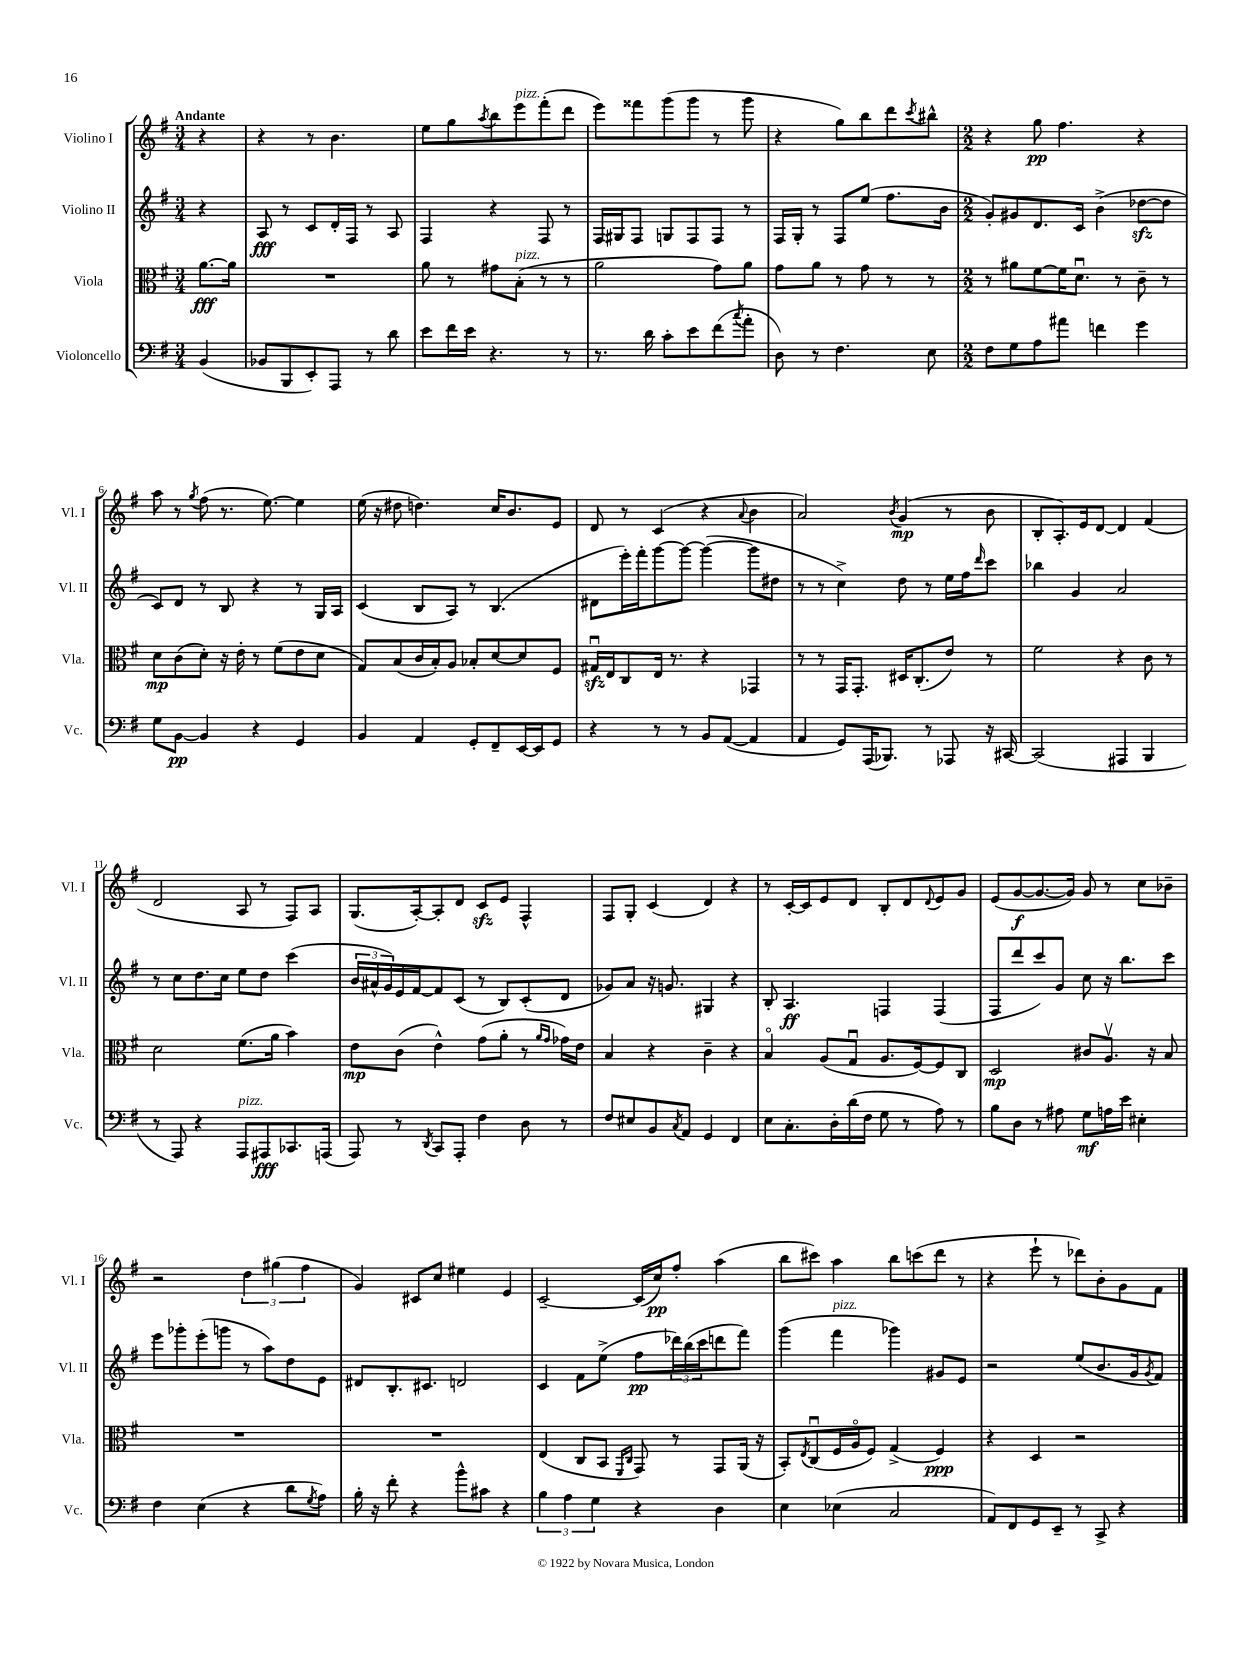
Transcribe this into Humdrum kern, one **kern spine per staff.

**kern	**kern	**kern	**kern
*staff4	*staff3	*staff2	*staff1
*clefF4	*clefC3	*clefG2	*clefG2
*k[f#]	*k[f#]	*k[f#]	*k[f#]
*M3/4	*M3/4	*M3/4	*M3/4
(4BB	[8.a	4r	4r
.	16a]	.	.
=	=	=	=
8BB-	2.r	8A	4r
8BBB	.	8r	.
8EE')	.	8c	8r
8AAA	.	16d'	4.b
.	.	16F#	.
8r	.	8r	.
8d	.	8A	.
=	=	=	=
8e	8a	4F#	8ee
16f#	8r	.	8gg
16e	.	.	.
.	.	.	8qaa
4.r	8g#	4r	8bb
.	(8B'	.	8eee
.	8r	8F#	(8fff#'
8r	8r	8r	8ddd
=	=	=	=
8.r	2a	16F#	8eee)
.	.	16G#	.
.	.	8F#	8fff##
16d	.	.	.
8c'	.	8G	(8ggg
8e	.	8F#	8ggg
(8f#	8g)	8F#	8r
8qcc	.	.	.
8a'	8a	8r	8ggg
=	=	=	=
8D)	8g	16F#	4r
.	.	16G'	.
8r	8a	8r	.
4.F#	8r	8F#	8gg)
.	8g	(8ee	8bb
.	8r	8.ff#	8ddd
.	.	.	8qccc
8E	8r	.	8bb#^^
.	.	16b	.
=	=	=	=
*M2/2	*M2/2	*M2/2	*M2/2
8F#	8r	8g')	4r
8G	8a#	8g#	.
8A	[8f#	8.d	8gg
8a#	16f#]	.	4.ff#
.	8.du	16c	.
4f	.	(4b^	.
.	8r	.	.
4g	8c~	[8dd-	4r
.	8r	8dd-]	.
=	=	=	=
8G	8d	8c)	8aa
[8BB	(8c	8d	8r
.	.	.	8qgg
4BB]	8d')	8r	(8ff#
.	16r	8B	8.r
.	16e'	.	.
4r	8r	4r	.
.	.	.	[8.ee)
.	(8f#	.	.
4GG	8e	8r	4ee]
.	8d	16G	.
.	.	16A	.
=	=	=	=
4BB	8G)	(4c	(16ee
.	.	.	16r
.	(8B	.	8dd#
4AA	16c	8B	4.dd)
.	16B')	.	.
.	8A	8A)	.
8GG'	8B-'	8r	.
8FF#~	[8d	(4.B	16cc
.	.	.	8.b
[16EE	8d]	.	.
16EE]	.	.	.
8GG	8F#	.	8e
=	=	=	=
4r	16G#u	8d#	8d
.	16E	.	.
.	8C	16eee')	8r
.	.	16fff#'	.
8r	16E	[8ggg	(4c
.	8.r	.	.
8r	.	8ggg_	.
8BB	4r	(4ggg_	4r
([8AA	.	.	.
.	.	.	8qqa
4AA]	4GG-	8ggg]	4b
.	.	8dd#	.
=	=	=	=
4AA	8r	8r	2a)
.	8r	8r	.
8GG)	16GG	4cc^)	.
.	8.GG'	.	.
(16AAA	.	.	.
8.BBB-)	.	.	.
.	.	.	8qb
.	16D#	8dd	(4g
.	(8.C'	.	.
8r	.	8r	.
8AAA-	8e)	16ee	8r
.	.	16ff#	.
.	.	16qqddd	.
16r	8r	8ccc	8b
[16CC#	.	.	.
=	=	=	=
(2CC#]	2f#	4bb-	8B'
.	.	.	8.A')
.	.	4g	.
.	.	.	16e
.	.	.	[8d
4AAA#	4r	2a	4d]
4BBB	8c	.	(4f#
.	8r	.	.
=	=	=	=
8r	2d	8r	2d
8AAA)	.	8cc	.
4r	.	8.dd	.
.	.	16cc	.
8AAA	(8.f#	8ee	8A
8AAA#	.	8dd	8r
.	16a	.	.
8.CC-	4b)	(4ccc	8F#)
.	.	.	8A
(16AAA	.	.	.
=	=	=	=
8AAA)	8e	24b	(8.G
.	.	24a#^^	.
.	.	24g)	.
8r	(8c	16e	.
.	.	[16f#	[16A')
8qDD	.	.	.
8CC	4e^^)	8f#]	8A']
8AAA'	.	(8c	8d
4F#	(8g	8r	8c
.	8a'	8B)	8e
8D	8r	(8c'	4F#^^
.	16qqa	.	.
.	16qqg	.	.
8r	16g-)	8d	.
.	16e	.	.
=	=	=	=
8F#	4B	8g-)	8F#
8E#	.	8a	8G'
8BB	4r	16r	(4c
.	.	8.g	.
8qC	.	.	.
8AA	.	.	.
4GG	4c~	4G#	4d)
4FF#	4r	4r	4r
=	=	=	=
8E	4Bo	8B'	8r
8.C'	.	4.A	[16c'
.	.	.	16c]
.	(8A	.	8e
16D'	.	.	.
(16d	8Gu	.	8d
16F#	.	.	.
8G	8.A	4F	8B'
8r	.	.	8d
.	[16F#)	.	.
.	.	.	8qqd
8A)	8F#]	(4F	8e
8r	8C	.	8g
=	=	=	=
8B	2D	8F#	(8e
8D	.	8ddd	[8g
8r	.	8ccc)	8.g_
8A#	.	8g	.
.	.	.	16g])
8G	8c#	8cc	8g
16A	8.Av	16r	8r
16e	.	8.bb	.
4E#'	.	.	8cc
.	16r	.	.
.	8B	8ccc	8b-~
=	=	=	=
4F#	1r	8eee	2r
.	.	8ggg-'	.
(4E	.	(8eee'	.
.	.	8ggg	.
4r	.	8r	6dd
.	.	8aa)	.
.	.	.	(6gg#
8d	.	8dd	.
.	.	.	6ff#
8qG	.	.	.
8A)	.	8e	.
=	=	=	=
16B'	1r	8d#	4g)
16r	.	.	.
8f#'	.	8.B'	.
4r	.	.	8c#
.	.	8.c#	.
.	.	.	8cc
8b^^	.	2d	4ee#
8c#	.	.	.
4r	.	.	4e
=	=	=	=
6B	(4E	4c	[2c~
6A	.	.	.
.	8C	8f#	.
6G	.	.	.
.	8BB	(8ee^	.
.	16qqFF#	.	.
.	16qqC	.	.
4r	8GG)	8ff#	(16c]
.	.	.	16cc)
.	8r	24ddd-)	8ff#'
.	.	(24bb	.
.	.	24ccc	.
4D	8GG	8ddd	(4aa
.	(16AA	8fff#)	.
.	16r	.	.
=	=	=	=
4E	8BB')	(4ggg	8bb
.	8qE	.	.
.	(8Cu	.	8ccc#)
(4E-	16F#	4fff#	4aa
.	16Ao	.	.
.	8F#)	.	.
2C	(4G^	4ggg-)	8bb
.	.	.	(8ccc
.	4F#)	8g#	8ddd
.	.	8e	8r
=	=	=	=
8AA)	4r	2r	4r
8FF#	.	.	.
8GG	4D	.	8eee`
8EE~	.	.	8r
8r	2r	(8ee	8ddd-)
8CC^	.	8.b	8b'
4r	.	.	8g
.	.	16g	.
.	.	8qg	.
.	.	8f#)	8f#
==	==	==	==
*-	*-	*-	*-
